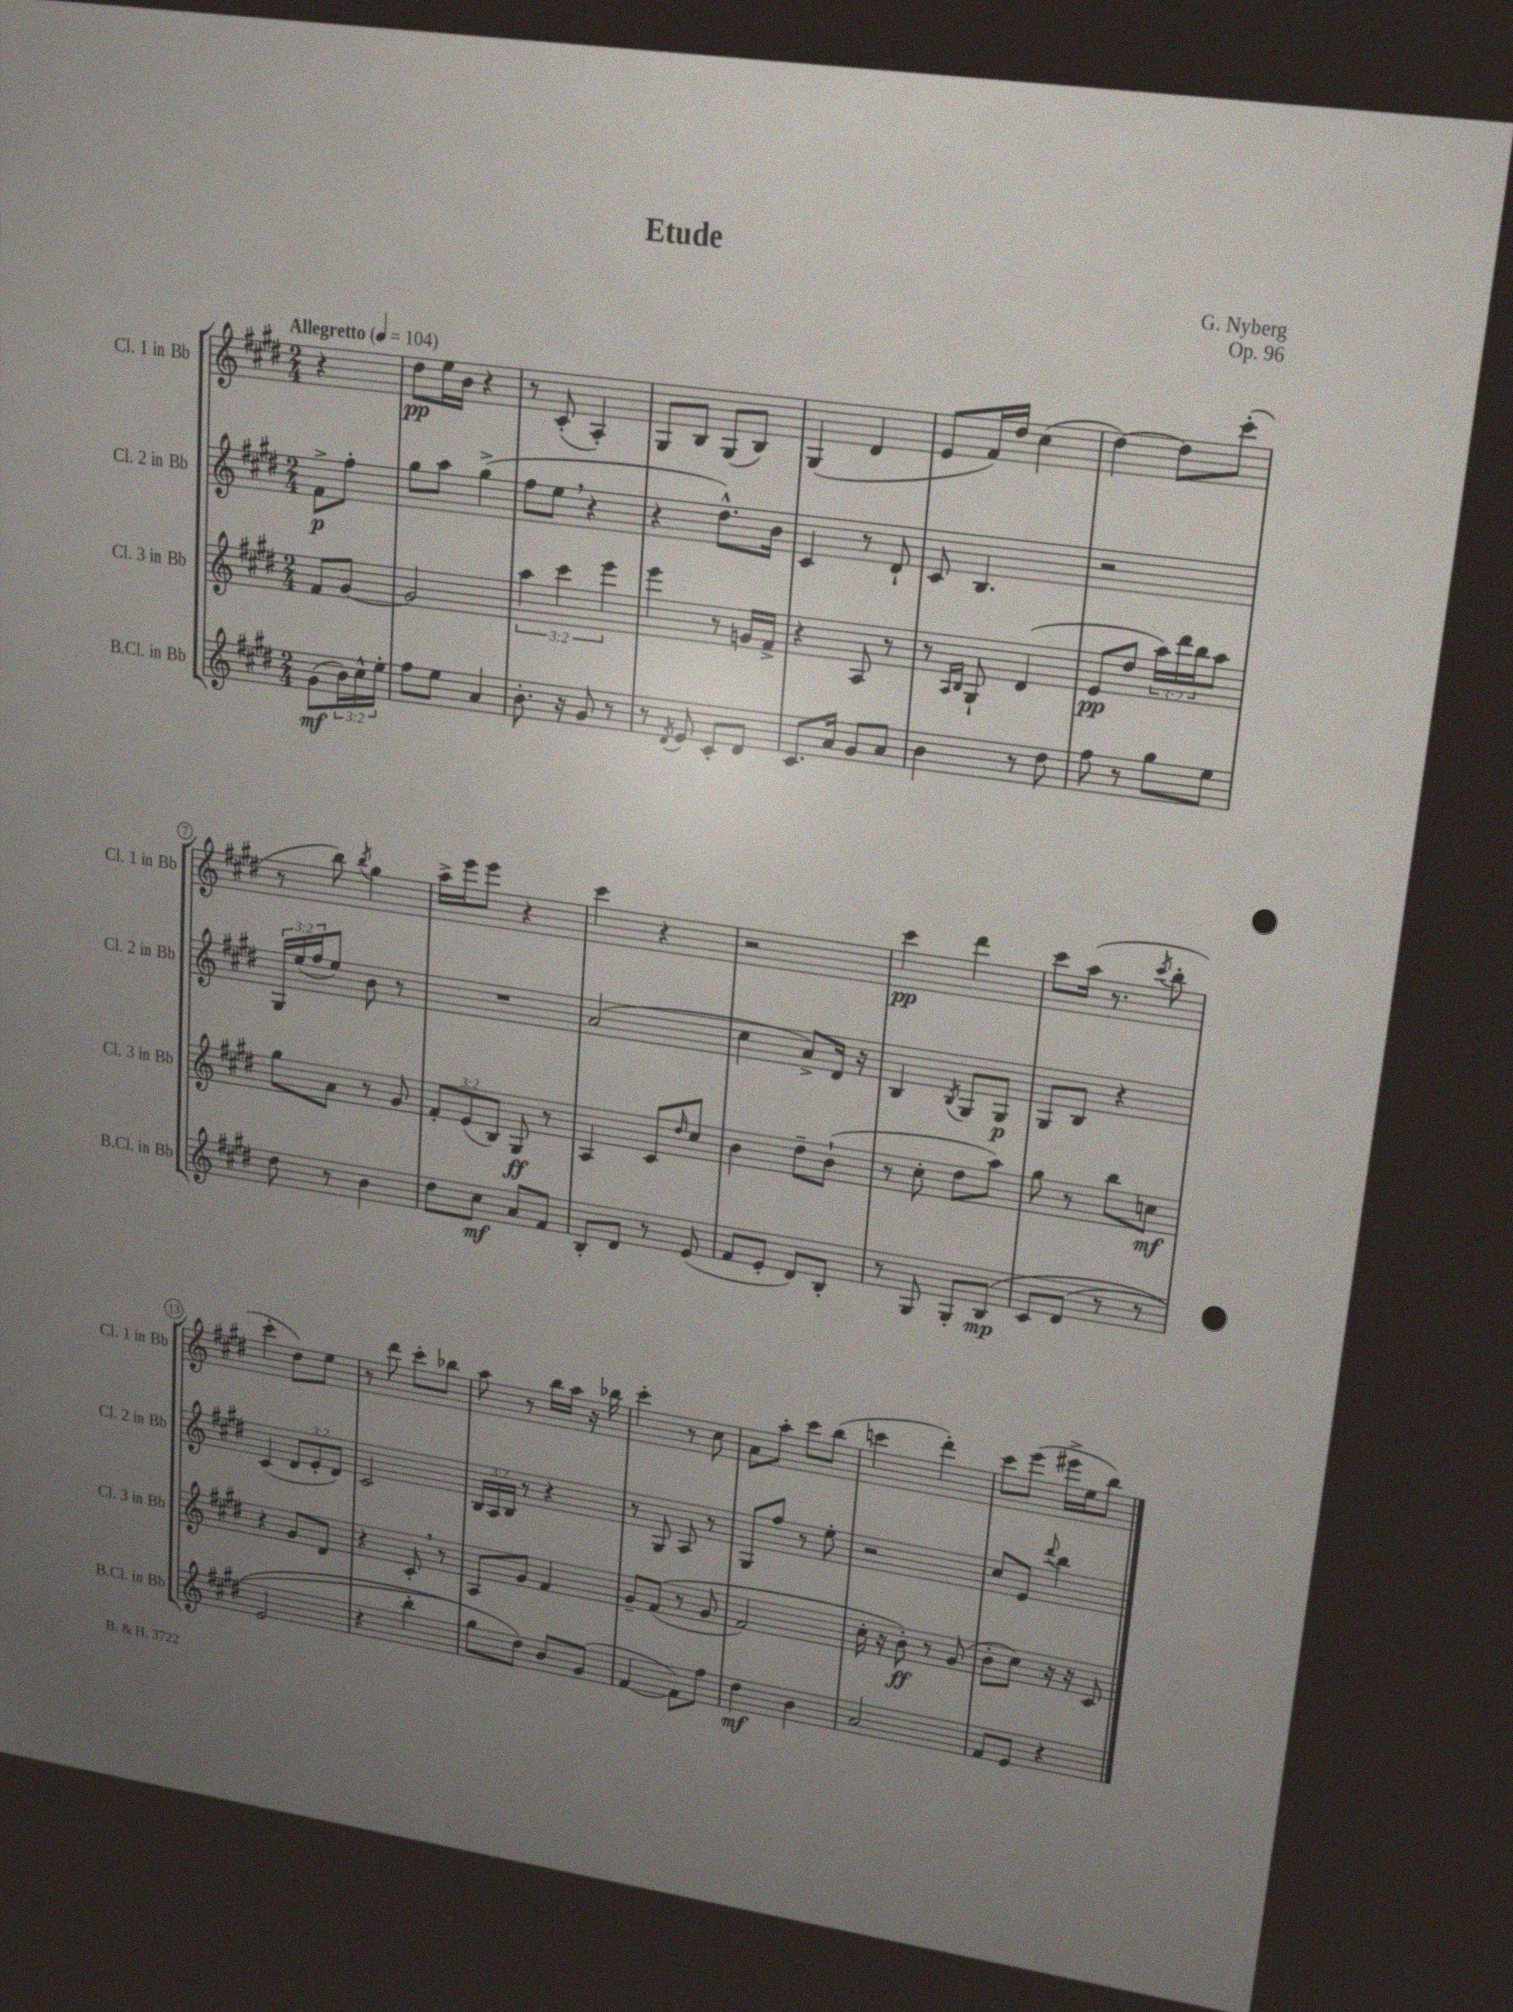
\header { title = "Etude" composer = "G. Nyberg" opus = "Op. 96" }
<<
\new StaffGroup <<
\new Staff = "s0" \with { instrumentName = "Cl. 1 in Bb" shortInstrumentName = "Cl. 1 in Bb" } {
    \clef treble \key e \major \numericTimeSignature \time 2/4 \partial 4 \tempo "Allegretto" 4 = 104
    r4 |
    dis''8\pp e''16 b'16 r4 |
    r8 cis'8-.( a4-.) |
    gis8 b8 gis8( b8) |
    gis4( dis'4 |
    e'8 fis'16) dis''16 cis''4( |
    dis''4~) dis''8 cis'''8-.( |
    r8 b''8) \acciaccatura { b''8 } gis''4 |
    a''16-> e'''16 e'''8 r4 |
    cis'''4 r4 |
    r2 |
    cis'''4\pp dis'''4 |
    cis'''8 a''16( r8. \acciaccatura { cis'''8 } b''8-. |
    cis'''4-. dis''8) e''8 |
    r8 dis'''8 cis'''8-. bes''8 |
    a''8 r8 b''16 a''16 r16 bes''16 |
    cis'''4-. r8 cis''8 |
    a'8 a''8-. cis'''8 b''8( |
    c'''4 dis'''4-.) |
    cis'''8 e'''8( eis'''16-> e''16 b''8) \bar "|." |
}
\new Staff = "s1" \with { instrumentName = "Cl. 2 in Bb" shortInstrumentName = "Cl. 2 in Bb" } {
    \clef treble \key e \major \numericTimeSignature \time 2/4 \override Staff.TupletNumber.text = #tuplet-number::calc-fraction-text \partial 4
    fis'8->\p fis''8-. |
    gis''8 a''8 gis''4->( |
    fis''8 e''8 \breathe r4 |
    r4 dis''8.-^) b'16 |
    cis'4 r8 dis'8-! |
    cis'8 b4. |
    r2 |
    \tuplet 3/2 { gis16 e''16( fis''16 } e''8) b'8 r8 |
    R2 |
    a'2( |
    cis''4 a'8->) dis'16 r16 |
    b4 \acciaccatura { b8 } gis8 gis8\p |
    gis8 b8 r4 |
    cis'4( \tuplet 3/2 { dis'8 e'8-. dis'8) } |
    cis'2 |
    \tuplet 3/2 { b16 a16 b16 } r8 r4 |
    r8 gis8 a8 r8 |
    gis8 fis''8 r8 e''8-. |
    r2 |
    cis''8 e'8 \appoggiatura { dis'''8 } b''4 \bar "|." |
}
\new Staff = "s2" \with { instrumentName = "Cl. 3 in Bb" shortInstrumentName = "Cl. 3 in Bb" } {
    \clef treble \key e \major \numericTimeSignature \time 2/4 \override Staff.TupletNumber.text = #tuplet-number::calc-fraction-text \partial 4
    fis'8 gis'8~ |
    gis'2 |
    \tuplet 3/2 { a''4 cis'''4 e'''4 } |
    e'''4 r8 g'16 fis'16-> |
    r4 a8 r8 |
    r8 \grace { a16 b16 } gis8-! dis'4( |
    e'8\pp dis''8 \tuplet 3/2 { a''16) dis'''16 b''16 } a''8 |
    gis''8 a'8 r8 gis'8 |
    \tuplet 3/2 { fis'8-. e'8( b8) } gis8\ff r8 |
    a4 cis'8 \grace { dis''16 } cis''8 |
    b'4 dis''8-- b'8-!( |
    r8 cis''8-. dis''8 a''8) |
    gis''8 r8 b''8 c''8\mf |
    r4 gis'8 dis'8 |
    r4 cis'8-. \breathe r8 |
    a8 gis'8 fis'4 |
    gis'8-- fis'8(\( r8 gis'8 |
    fis'2) |
    cis''16-. r16 b'8-.\ff\) r8 gis'8( |
    b'8-. cis''8) r16 r16 cis'8 \bar "|." |
}
\new Staff = "s3" \with { instrumentName = "B.Cl. in Bb" shortInstrumentName = "B.Cl. in Bb" } {
    \clef treble \key e \major \numericTimeSignature \time 2/4 \override Staff.TupletNumber.text = #tuplet-number::calc-fraction-text \partial 4
    gis'8\mf( \tuplet 3/2 { b'16) cis''16-^ e''16-. } |
    fis''8 e''8 a'4 |
    b'8.-. r16 gis'8 r8 |
    r8 \acciaccatura { dis'8 } e'8 cis'8-. dis'8 |
    cis'8. a'16 gis'8 a'8 |
    b'4 r8 dis''8 |
    fis''8 r8 gis''8 e''8 |
    dis''8 r8 b'4 |
    dis''8 cis''8\mf a'8 fis'8 |
    b8-. dis'8 r8 e'8( |
    fis'8 e'8-. dis'8) b8-. |
    r8 gis8 gis8-. b8\mp\( |
    cis'8 dis'8( r8 r8 |
    e'2 |
    r4 b''4-. |
    gis''8) dis''8\) b'8 gis'8( |
    fis'4~ fis'8) fis''8 |
    dis''4\mf b'4 |
    a'2 |
    fis'8 e'8 r4 \bar "|." |
}
>>
>>
\layout { \context { \Score \override BarNumber.stencil = #(make-stencil-circler 0.1 0.3 ly:text-interface::print) } }
